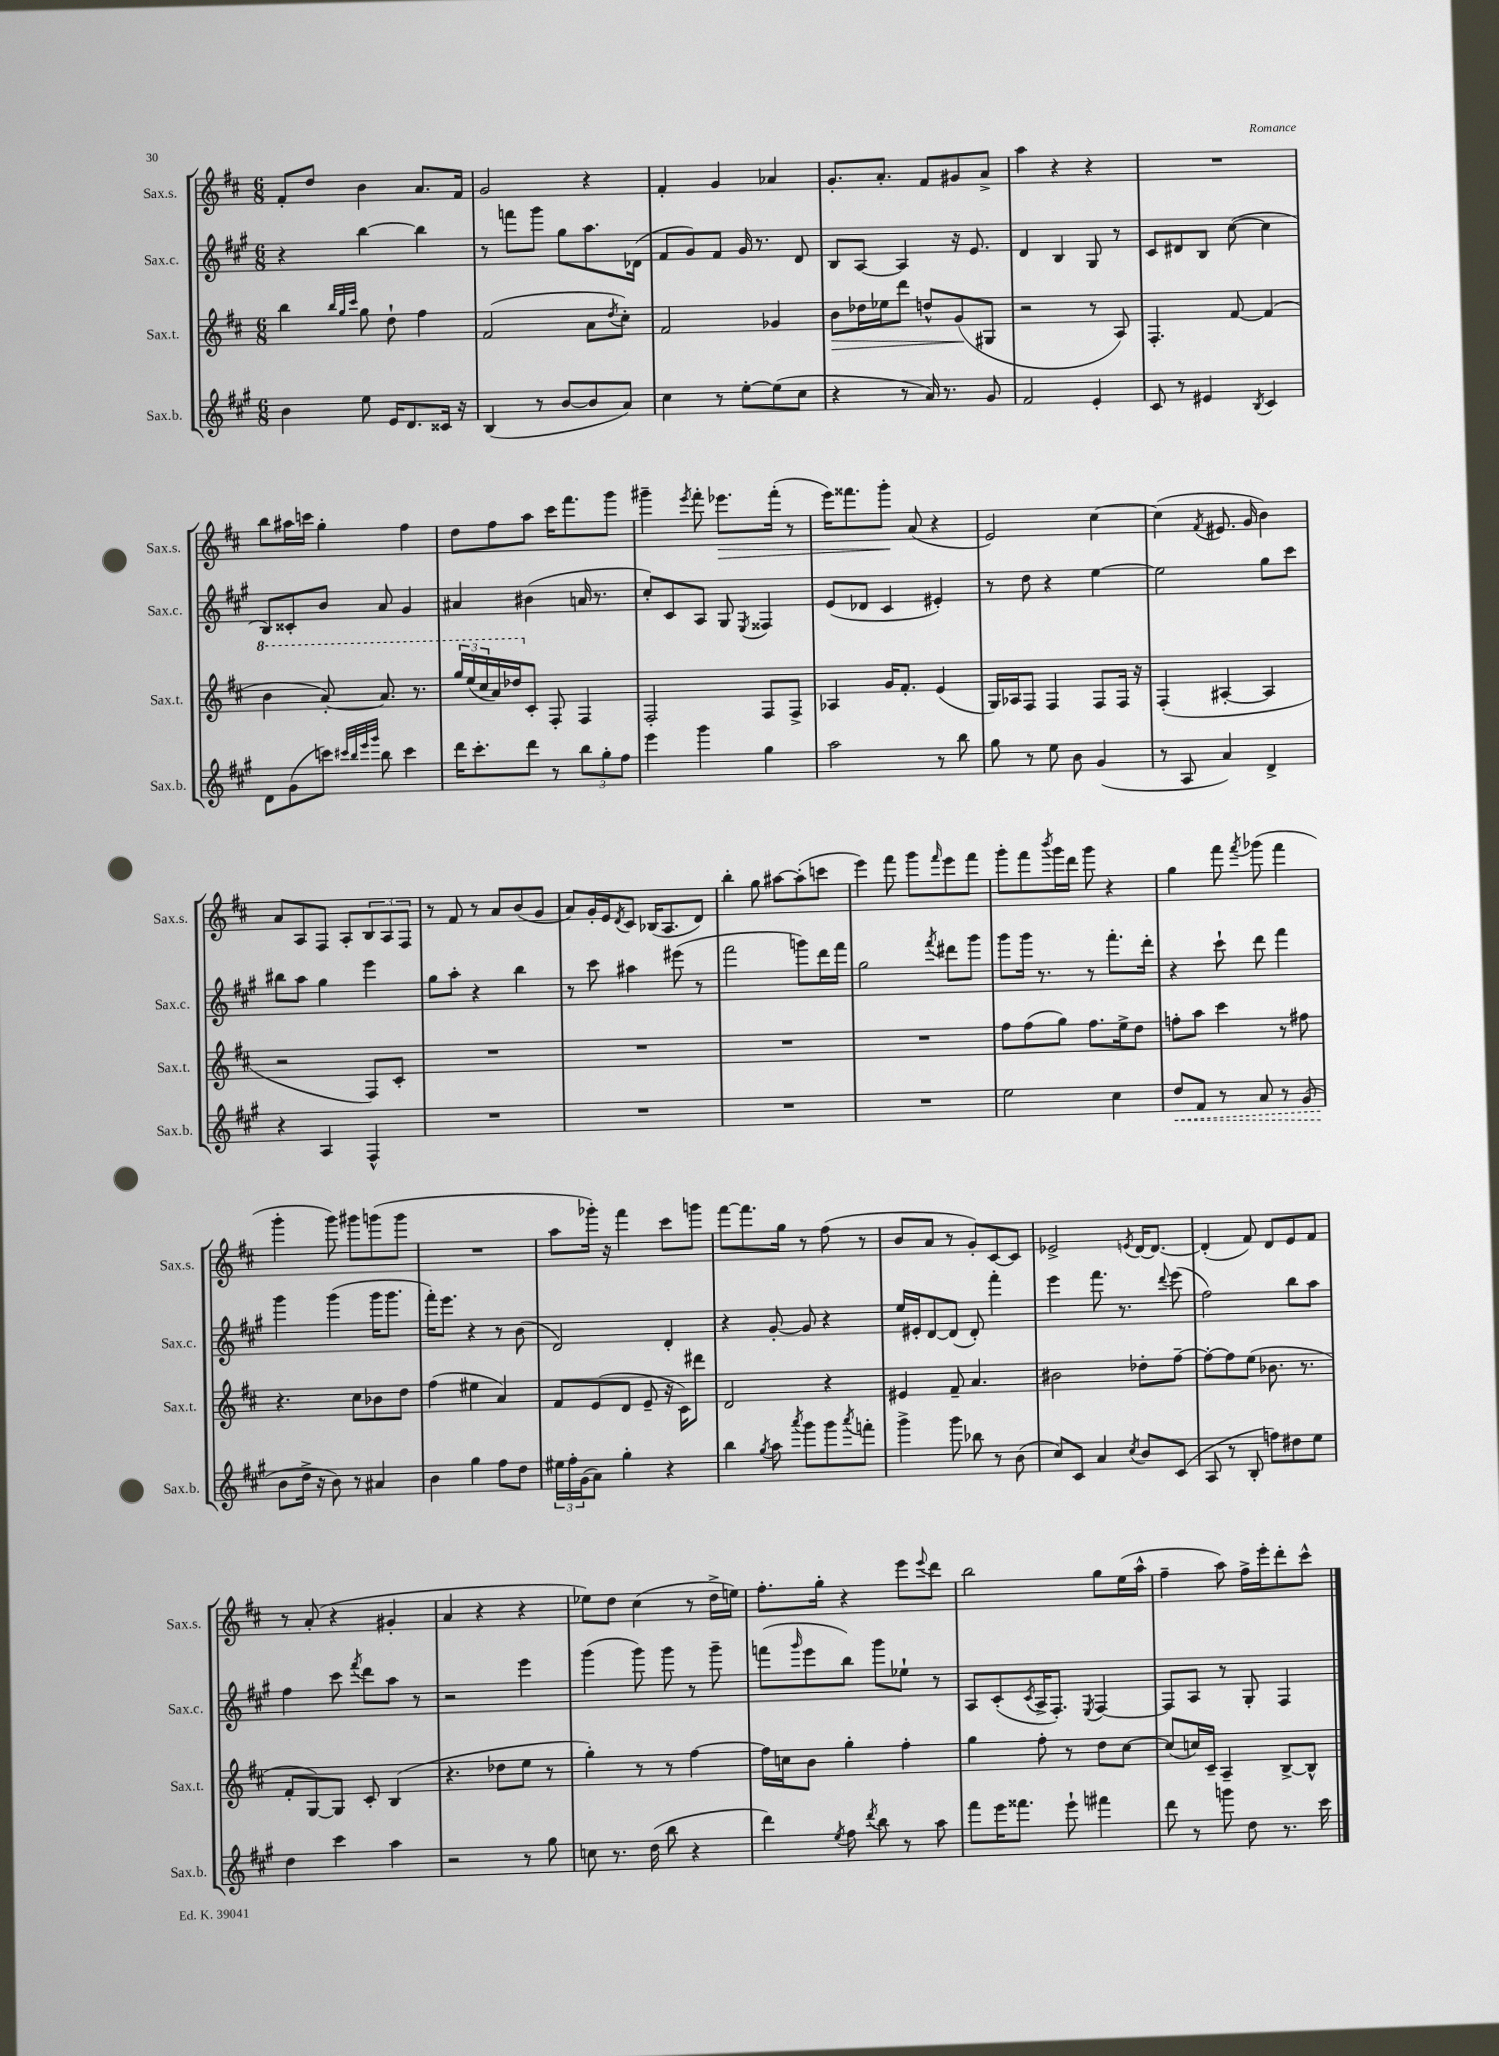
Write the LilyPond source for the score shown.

<<
\new StaffGroup <<
\new Staff = "s0" \with { instrumentName = "Sax.s." shortInstrumentName = "Sax.s." } {
    \clef treble \key d \major \numericTimeSignature \time 6/8
    fis'8-. d''8 b'4 a'8. fis'16 |
    g'2 r4 |
    fis'4-. g'4 aes'4 |
    g'8.-. a'8.-. fis'8 gis'8 a'8-> |
    a''4 r4 r4 |
    R2. |
    b''8 ais''16 c'''16 g''4-. fis''4 |
    d''8 fis''8 a''8 cis'''16 fis'''8. g'''8 |
    gis'''4-- \acciaccatura { e'''8 } fis'''8-. ees'''8.\> fis'''16-.( r8 |
    e'''16) fisis'''8. g'''8-.\! a'8( r4 |
    e'2) cis''4~ |
    cis''4( \acciaccatura { fis'8 } eis'8. g'16 b'4) |
    a'8 a8 fis8 a8-. \tuplet 3/2 { b8 a8 fis8 } |
    r8 fis'8 r8 a'8 b'8( g'8 |
    a'8) g'16-. e'16 \acciaccatura { d'8 } cis'8 bes16( a8. d'8) |
    b''4-. g''8 ais''8~ ais''8-.( c'''8 |
    e'''4) fis'''8 g'''8 \grace { fis'''16 } e'''8 fis'''8 |
    g'''8-. fis'''8 \acciaccatura { b'''8 } g'''16 d'''16 g'''8 r4 |
    g''4 fis'''8 \acciaccatura { fis'''8 } ges'''8( fis'''4 |
    g'''4-. g'''8) gis'''8 g'''8( g'''8 |
    R2. |
    a''8 ges'''16-.) r16 fis'''4 cis'''8 g'''8 |
    fis'''8~ fis'''8. g''16 r8 fis''8( r8 |
    b'8 a'8 r8 g'8-.) cis'8~ cis'8 |
    ees'2-> \acciaccatura { e'8 } d'16~ d'8.~ |
    d'4-.( fis'8) d'8 e'8 fis'8 |
    r8 a'8-.( r4 gis'4-. |
    a'4 r4 r4 |
    ees''8) d''8 cis''4( r8 d''16-> e''16) |
    fis''8.-. g''16-. r4 e'''8 \appoggiatura { e'''8 } d'''8 |
    b''2 g''8 e''16( a''16-^ |
    fis''4-- a''8) fis''16-> e'''16-. d'''8-. cis'''8-^ \bar "|." |
}
\new Staff = "s1" \with { instrumentName = "Sax.c." shortInstrumentName = "Sax.c." } {
    \clef treble \key a \major \numericTimeSignature \time 6/8
    r4 b''4~ b''4 |
    r8 f'''8 gis'''8 gis''8 a''8. des'16( |
    fis'8 gis'8) fis'8 gis'16 r8. d'8 |
    b8 a8~ a4 r16 e'8. |
    d'4 b4 gis8 r8 |
    cis'8 dis'8 b8 cis''8~( cis''4 |
    b8) cisis'8-. b'8 a'8 gis'4 |
    ais'4 bis'4( a'16 r8. |
    cis''8-.) cis'8 a8 gis8 \acciaccatura { e8 } fisis4 |
    e'8( des'8 cis'4 eis'4-.) |
    r8 d''8 r4 e''4~ |
    e''2 gis''8 cis'''8 |
    bis''8 a''8 gis''4 e'''4 |
    gis''8 a''8-. r4 b''4 |
    r8 cis'''8 ais''4 eis'''8( r8 |
    fis'''2 g'''8) d'''16 fis'''16 |
    gis''2 \acciaccatura { fis'''8 } dis'''8 gis'''8 |
    gis'''8 gis'''16 r8. r8 fis'''8.-. d'''16-. |
    r4 cis'''8-! d'''8 fis'''4 |
    gis'''4 gis'''4( gis'''16 gis'''8. |
    fis'''16-.) e'''8. r4 r8 b'8( |
    d'2) d'4-. |
    r4 gis'8~-. gis'8 r4 |
    e''16 eis'16-. d'8~ d'8( d'8-.) fis'''4-. |
    e'''4 fis'''8. r8. \appoggiatura { d'''8 } e'''8( |
    fis''2) b''8 a''8 |
    fis''4 cis'''8 \acciaccatura { fis'''8 } d'''8 a''8 r8 |
    r2 e'''4 |
    gis'''4( gis'''8) gis'''8 r8 gis'''8-- |
    f'''8( \grace { gis'''16 } e'''8 b''8) gis'''8 ees''8-! r8 |
    a8 cis'8-.( \acciaccatura { cis'8 } a16-> fis8.-.) \acciaccatura { e8 } fis4~ |
    fis8 a8 r8 gis8-. fis4 \bar "|." |
}
\new Staff = "s2" \with { instrumentName = "Sax.t." shortInstrumentName = "Sax.t." } {
    \clef treble \key d \major \numericTimeSignature \time 6/8
    b''4 \grace { b''32 g''32 cis'''32 } g''8 d''8-! fis''4 |
    fis'2( a'8 \acciaccatura { d''8 } cis''8-.) |
    fis'2 ges'4 |
    b'8\> des''16 ees''16 d'''8 d''8-^ g'8\!( gis8 |
    r2 r8 a8) |
    fis4.-. fis'8~ fis'4( |
    \ottava #1 b''4 a''8~-.) a''8. r8. |
    \tuplet 3/2 { g'''16 e'''16( cis'''16 } a''16) des'''16 \ottava #0 cis'8-. fis8-. fis4 |
    fis2-. fis8 fis8-> |
    aes4 g'16 fis'8.-. e'4( |
    g16) aes16 fis8 fis4 fis8 fis16 r16 |
    fis4-.( ais4~-. ais4 |
    r2 fis8) cis'8-. |
    R2. |
    R2. |
    R2. |
    R2. |
    fis''8 fis''8( g''8) fis''8. e''16-> d''8 |
    f''8-. a''8 cis'''4 r8 fis''8 |
    r4. cis''8 bes'8 d''8 |
    fis''4( eis''4 a'4) |
    fis'8 e'8( d'8 e'8-- r16 cis'16) dis'''8 |
    d'2 r4 |
    eis'4 fis'8-- a'4. |
    bis'2 des''8-. fis''8~-- |
    fis''8~-. fis''8 e''8( bes'8. r8. |
    fis'8-. g8~) g8 cis'8-. b4( |
    r4. des''8 e''8 r8 |
    g''4-.) r8 r8 fis''4~ |
    fis''16 c''16 b'8 g''4-. fis''4-. |
    g''4 fis''8-. r8 d''8 cis''8~ |
    cis''8( c''16) cis'16-- a4-- b8~-> b8-^ \bar "|." |
}
\new Staff = "s3" \with { instrumentName = "Sax.b." shortInstrumentName = "Sax.b." } {
    \clef treble \key a \major \numericTimeSignature \time 6/8
    b'4 e''8 e'16 d'8. cisis'16 r16 |
    b4( r8 b'8~ b'8 a'8) |
    cis''4 r8 e''8~-. e''8( cis''8 |
    r4 r8 a'16) r8. gis'8 |
    fis'2 e'4-. |
    cis'8 r8 eis'4 \acciaccatura { b8 } cis'4 |
    d'8 gis'8( c'''8) \grace { cis'''32 b''32 e'''32 gis'''32 } b''8 cis'''4 |
    d'''16 cis'''8.-. d'''8 r8 \tuplet 3/2 { b''8 gis''8-. fis''8 } |
    e'''4 gis'''4 gis''4 |
    a''2 r8 b''8 |
    gis''8 r8 e''8 b'8 gis'4( |
    r8 a8 a'4) d'4-> |
    r4 a4 fis4-^ |
    R2. |
    R2. |
    R2. |
    R2. |
    e''2 cis''4 |
    \once \override Hairpin.style = #'dashed-line d''8\< fis'8 r8 a'8 r8 gis'8( |
    b'8\! d''16-> r16 b'8) r8 ais'4 |
    b'4 gis''4 fis''8 d''8 |
    \tuplet 3/2 { eis''16 fis''16-. gis'16( } a'8) gis''4-. r4 |
    b''4 \acciaccatura { gis''8 } a''8 \acciaccatura { a'''8 } gis'''8 gis'''8 \acciaccatura { a'''8 } f'''8-. |
    gis'''4-> gis'''8 bes''8 r8 b'8( |
    cis''8) cis'8 a'4 \acciaccatura { cis''8 } b'8 cis'8( |
    a8 r8 b8-. f''8) dis''8 e''8 |
    d''4 cis'''4 a''4 |
    r2 r8 gis''8 |
    c''8 r8. d''16( b''8 r4 |
    d'''4) \acciaccatura { e''8 } fis''8 \acciaccatura { d'''8 } b''8 r8 a''8 |
    fis'''8 e'''16 fisis'''8. e'''8-! fis'''4 |
    d'''8 r8 g'''8 d''8 r8. cis'''16 \bar "|." |
}
>>
>>
\layout { \context { \Score \remove "Bar_number_engraver" } }
